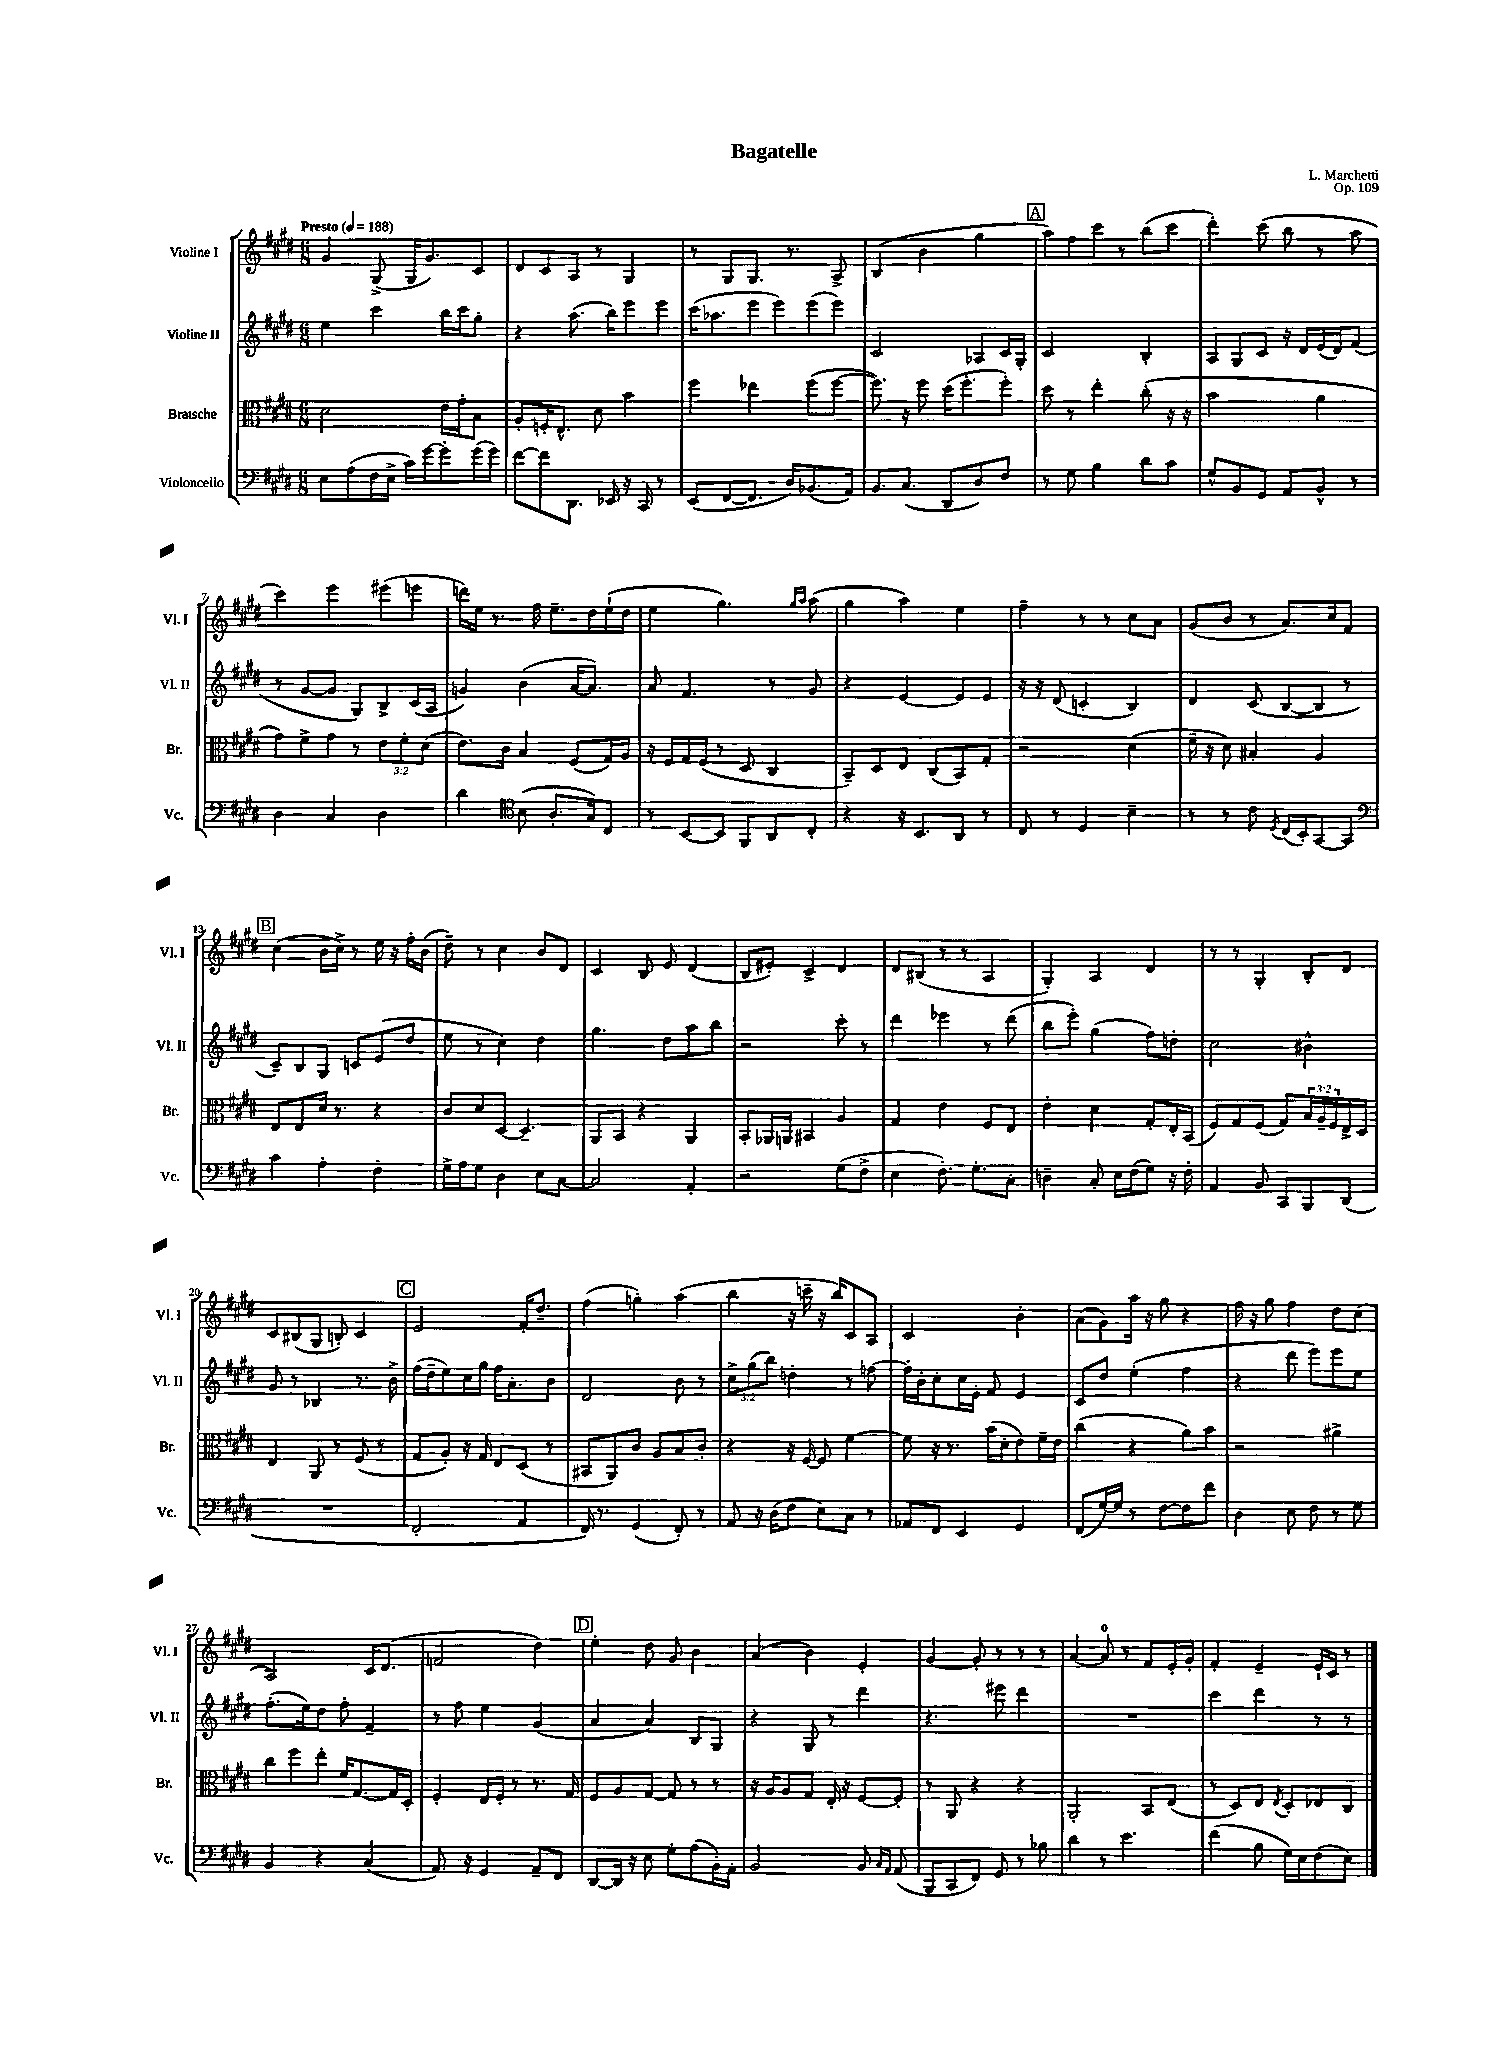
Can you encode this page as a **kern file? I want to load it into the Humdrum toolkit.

**kern	**kern	**kern	**kern
*staff4	*staff3	*staff2	*staff1
*clefF4	*clefC3	*clefG2	*clefG2
*k[f#c#g#d#]	*k[f#c#g#d#]	*k[f#c#g#d#]	*k[f#c#g#d#]
*M6/8	*M6/8	*M6/8	*M6/8
*MM188	*MM188	*MM188	*MM188
8E	2d#	4ee	4g#
(8A	.	.	.
16F#	.	4ccc#	(8G#^
16E^	.	.	.
16c#)	.	.	16G#
[16g#	.	.	8.g#)
8g#']	16e	16bb	.
.	16g#'	16ccc#	.
(16g#	8B	8gg#'	8c#
16g#)	.	.	.
=	=	=	=
[8f#	8A'	4r	8d#
8f#]	16F'	.	8c#
.	8.E^^	.	.
8.DD#	.	(8.aa	8A
.	8d#	.	8r
16EE-	.	16bb)	.
16r	4b	8eee	4G#
16CC#	.	.	.
8r	.	8eee	.
=	=	=	=
(8EE	4ff#	(16ccc#	8r
.	.	8.aa-	.
[8FF#	.	.	8G#
8.FF#]	4ee-	8eee	8.G#
.	.	8eee)	.
16D#)	.	.	8.r
(8.BB-	(8ff#	(8eee	.
.	[8ff#	8eee)	8A^
16AA)	.	.	.
=	=	=	=
8.BB	8.ff#])	2c#	(4B
(8.C#	16r	.	.
.	8ff#	.	4b
8DD#	(16dd#	.	.
.	8.ff#'	.	.
8D#)	.	8A-	4gg#
8F#	8ff#')	16c#	.
.	.	16G#'	.
=	=	=	=
8r	8dd#	2c#	8aa)
8G#	8r	.	8ff#
4B	4ee'	.	8ccc#
.	.	.	8r
8d#	(8cc#'	4B'	(8bb
8c#	16r	.	8ccc#
.	16r	.	.
=	=	=	=
8G#^^	2b	8A	4ddd#')
8BB	.	8G#	.
8GG#	.	8c#	(8ccc#
8AA	.	16r	8bb
.	.	16d#	.
8BB^^	4a	(16e	8r
.	.	16d#)	.
8r	.	(8f#	8aa
=	=	=	=
4D#	8g#)	8r	4ccc#)
.	8f#^	[8g#	.
4C#	8g#	8g#]	4eee
.	8r	8G#)	.
4D#	12e	8B^	(8eee#
.	12f#'	.	.
.	.	(16c#	8eee
.	(12d#	.	.
.	.	16A	.
=	=	=	=
4d#	8.e)	4g)	16ddd)
.	.	.	16ee
.	.	.	8.r
.	16c#	.	.
*clefC4	*	*	*
(8B	4B	(4b	.
.	.	.	16ff#
8.A'	.	.	8.ee~
.	(8F#	[16a	.
16G#)	.	8.a])	16dd#
8C#	16G#)	.	(16ee`
.	16A	.	16dd#
=	=	=	=
8r	16r	8a	4ee
.	16F#	.	.
[8BB	16G#	4.f#	.
.	(16F#	.	.
8BB]	8r	.	4.gg#)
8FF#	8D#	.	.
8AA	4C#	8r	.
.	.	.	16qqgg#
.	.	.	16qqaa
8C#'	.	8g#	(8aa
=	=	=	=
4r	8BB~)	4r	4gg#
.	8D#	.	.
16r	8E	[4e	4aa)
8.BB	.	.	.
.	(8C#	.	.
8AA	8BB)	8e]	4ee
8r	8G#'	8e	.
=	=	=	=
8C#	2r	16r	4ff#~
.	.	16r	.
8r	.	(8d#	.
4D#	.	4c'	8r
.	.	.	8r
4B~	(4d#	4B)	8cc#
.	.	.	8a
=	=	=	=
8r	16f#~	4d#	(8g#
.	16r	.	.
8r	8d#)	.	8b
8c#	4B#'	(8c#	8r
8qD#	.	.	.
(16C#	.	[8B	8.a)
16BB')	.	.	.
[8GG#	4A	8B]	.
.	.	.	16cc#
8GG#]	.	8r	8f#
=	=	=	=
*clefF4	*	*	*
4c#	8E	8c#~)	(4cc#
.	8E	8B	.
4A'	16d#	8G#	16b
.	8.r	.	16cc#^)
.	.	8c	8r
4F#'	4r	(8e	16ee
.	.	.	16r
.	.	8dd#	16ff#'
.	.	.	(16b
=	=	=	=
16G#^	8c#	8ee	8dd#~)
16A	.	.	.
8G#	8d#	8r	8r
4D#	[8D#	4cc#)	4cc#
.	4.D#~]	.	.
8E	.	4dd#	8b
[8C#	.	.	8d#
=	=	=	=
2C#]	8AA	4.gg#	4c#
.	8BB	.	.
.	4r	.	8B
.	.	8dd#	8e
4AA'	4AA	8aa	(4d#
.	.	8bb	.
=	=	=	=
2r	8BB'	2r	8B
.	16AA-	.	8e#')
.	16AA	.	.
.	4BB#	.	4c#^
(8G#	4A	8ccc#'	4d#
8F#^	.	8r	.
=	=	=	=
4E	4G#	4ddd#	8d#
.	.	.	(8B#
8.F#')	4e	4eee-	8r
.	.	.	8r
8.G#'	.	.	.
.	8F#	8r	4A
8C#'	8E	(8ddd#	.
=	=	=	=
4D~	4e'	8bb	4G#')
.	.	8eee')	.
8C#'	4d#	(4gg#	4A
16E	.	.	.
(16F#	.	.	.
8G#)	8G#'	8ff#)	4d#
16r	16E'	8dd'	.
16F#'	(16BB	.	.
=	=	=	=
4AA	8F#)	2cc#	8r
.	8G#	.	8r
8BB	(8F#	.	4G#'
8CC#	8G#)	.	.
8BBB	24B	4b#^^	8B'
.	24A~	.	.
.	24F#	.	.
(8DD#	16E^	.	8d#
.	16D#	.	.
=	=	=	=
2.r	4E	8g#	8c#
.	.	8r	(8B#
.	8AA	4B-	8G#
.	8r	.	8B')
.	(8F#	8.r	4c#
.	8r	.	.
.	.	16b^	.
=	=	=	=
2FF#'	8G#	(16ff#	2e
.	.	16dd#~	.
.	8A')	8ee)	.
.	16r	16cc#	.
.	16G#	16gg#	.
.	8E	16ff#	.
.	.	8.a'	.
4AA	(8D#	.	16f#'
.	.	.	8.dd#~
.	8r	8b	.
=	=	=	=
16FF#)	8BB#	2d#	(4ff#
8.r	.	.	.
.	8AA)	.	.
(4GG#	8c#	.	4gg')
.	8A	.	.
8FF#')	8B	8b	(4aa
8r	8c#'	8r	.
=	=	=	=
8AA	4r	12cc#^	4bb
.	.	(12gg#	.
16r	.	.	.
.	.	12bb)	.
(16D#	.	.	.
8F#	16r	4dd'	16r
.	[16F#	.	16ccc~
8E)	8F#]	.	16r
.	.	.	16bb)
8C#	[4f#	8r	8c#
8r	.	[8ff	8A
=	=	=	=
8AA-	8f#]	16ff']	2c#
.	.	16b'	.
8FF#	16r	8cc#'	.
.	8.r	.	.
4EE	.	16cc#	.
.	.	16e'	.
.	(16b	8f#	.
.	16d#'	.	.
4GG#	8e)	4e	4b'
.	16f#~	.	.
.	16e	.	.
=	=	=	=
(8FF#	(4cc#	8c#	(8a
[16G#)	.	8dd#	8g#)
16G#]	.	.	.
8r	4r	(4ee'	16aa
.	.	.	16r
[8F#	.	.	8gg#
8F#]	8a)	4ff#	4r
8f#	8b	.	.
=	=	=	=
4D#	2r	4r	16ff#
.	.	.	16r
.	.	.	8gg#
8E	.	8ddd#	4ff#
8F#	.	8eee)	.
8r	4a#^	8eee	8dd#
8G#	.	8ee	(8cc#
=	=	=	=
4BB	8cc#	(8.ff#'	2A)
.	8ff#	.	.
.	.	16ee)	.
4r	8ee'	8dd#	.
.	16f#	8ff#'	.
.	[8.G#	.	.
(4C#	.	4f#~	16c#
.	.	.	(8.d#
.	16G#]	.	.
.	16D#'	.	.
=	=	=	=
8.AA)	4F#'	8r	2f
.	.	8ff#	.
16r	.	.	.
4GG#	16E	4ee	.
.	16F#'	.	.
.	8r	.	.
8AA~	8.r	(4g#	4dd#)
8FF#	.	.	.
.	16G#	.	.
=	=	=	=
[8DD#	8F#	4a	4ee'
16DD#]	8A	.	.
16r	.	.	.
8E	[8G#	4a)	8dd#
8G#'	8G#]	.	8g#
(8A	8r	8B	4b
16BB')	8r	8G#	.
16AA'	.	.	.
=	=	=	=
2BB	16r	4r	(4a
.	16A	.	.
.	8A	.	.
.	8G#	8G#	4b)
.	16E'	8r	.
.	16r	.	.
8BB	[8F#	4ddd#	4e'
16qqC#	.	.	.
16qqAA	.	.	.
(8AA	8F#']	.	.
=	=	=	=
8BBB	8r	4.r	[4g#
8CC#	8AA	.	.
8FF#)	4r	.	8g#']
8GG#	.	8eee#	8r
8r	4r	4ddd#	8r
8B-	.	.	8r
=	=	=	=
4d#	2AA'	2.r	[4a
8r	.	.	8a]
4.e	.	.	8r
.	8BB	.	8f#
.	(8E	.	16e'
.	.	.	16g#'
=	=	=	=
(4f#	8r	4ccc#	4f#'
.	8D#)	.	.
8B	8E	4ddd#	4e~
.	8qE	.	.
16G#)	8D#'	.	.
16E	.	.	.
(8F#	8E-	8r	16e`
.	.	.	16c#
8E)	8C#	8r	8r
==	==	==	==
*-	*-	*-	*-
